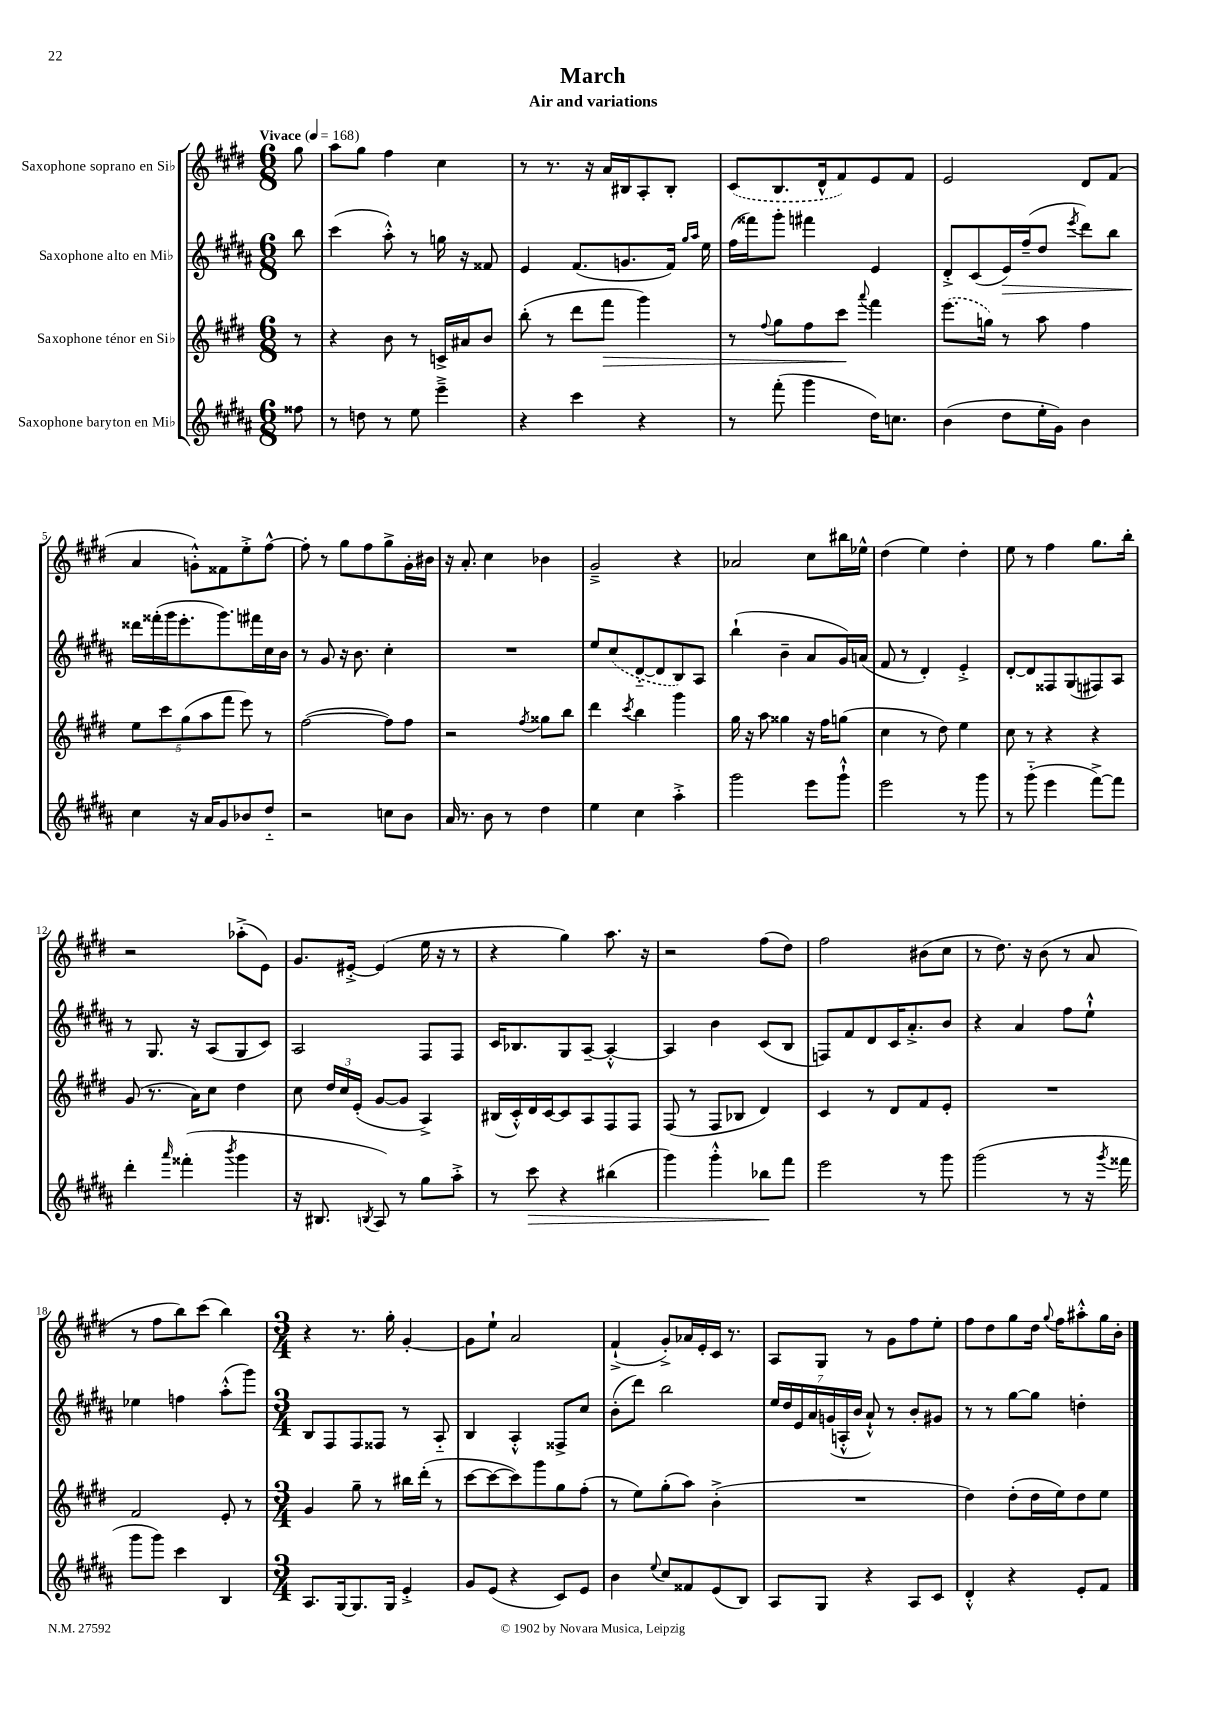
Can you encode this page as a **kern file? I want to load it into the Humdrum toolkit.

**kern	**dynam	**kern	**dynam	**kern	**dynam	**kern
*part4	*part4	*part3	*part3	*part2	*part2	*part1
*staff4	*staff4	*staff3	*staff3	*staff2	*staff2	*staff1
*I"Saxophone baryton en Mi♭	*	*I"Saxophone ténor en Si♭	*	*I"Saxophone alto en Mi♭	*	*I"Saxophone soprano en Si♭
*clefG2	*	*clefG2	*	*clefG2	*	*clefG2
*k[f#c#g#d#a#]	*	*k[f#c#g#d#]	*	*k[f#c#g#d#a#]	*	*k[f#c#g#d#]
*M6/8	*	*M6/8	*	*M6/8	*	*M6/8
*MM168	*	*MM168	*	*MM168	*	*MM168
=	=	=	=	=	=	=
!	!	!	!	!	!	!LO:TX:a:B:t=Vivace
8ff##X\	.	8r	.	8bb\	.	8gg#\
=1	=1	=1	=1	=1	=1	=1
8r	.	4r	.	(4ccc#\	.	8aa\L
8ddn\	.	.	.	.	.	8gg#\J
8r	.	8b\	.	8aa#'^^\)	.	4ff#\
8ee\	.	8r	.	8r	.	.
4eee~^\	.	16cn^/LL	.	16ggn\	.	4cc#\
.	.	16a#X/J	.	16r	.	.
.	.	8b/J	.	8f##X/	.	.
=2	=2	=2	=2	=2	=2	=2
4r	.	(8bb'\	.	4e/	.	8r
.	.	8r	.	.	.	8.r
4ccc#\	.	8ddd#\L	.	(8.f#/L	.	.
.	.	.	.	.	.	16r
!	!	!	!LO:HP:b	!	!	!
.	.	8fff#\J	>	.	.	16a/LL
.	.	.	.	8.gn/	.	16B#X/J
4r	.	4ggg#\)	.	.	.	8A'/
.	.	.	.	16f#/Jk)	.	8B#'/J
.	.	.	.	16qqgg#/LL	.	.
.	.	.	.	16qqaa#/JJ	.	.
.	.	.	.	16ee\	.	.
=3	=3	=3	=3	=3	=3	=3
8r	.	8r	.	(16ff#\LL	.	(8c#/L
.	.	.	.	16fff##X\J)	.	.
.	.	8qqff#/	.	.	.	.
(8fff#'\	.	8gg#\L	.	8ggg#'\J	.	8.B/
4ggg#\	.	8ff#\	.	4fff#X\	.	.
.	.	.	.	.	.	16d#^^/k
.	.	8ccc#\J	.	.	.	8f#/)
.	.	8qqaaa/	.	.	.	.
16dd#\KL)	.	4fff#\	]	4e/	.	8e/
8.ccn\J	.	.	.	.	.	.
.	.	.	.	.	.	8f#/J
=4	=4	=4	=4	=4	=4	=4
(4b\	.	(8.eee\L	.	8d#'^/L	.	2e/
.	.	.	.	(8c#/	.	.
.	.	16ggn\Jk)	.	.	.	.
!	!	!	!	!	!LO:HP:b	!
8dd#\L	.	8r	.	16e/L)	>	.
.	.	.	.	(16ff#~/J	.	.
16ee'\L	.	8aa\	.	8dd#/J	.	.
16g#\JJ)	.	.	.	.	.	.
.	.	.	.	8qeee/	.	.
4b\	.	4ff#\	.	8ddd#\L)	.	8d#/L
.	.	.	.	8bb\J	.	(8f#/J
!!LO:LB:g=z
=5	=5	=5	=5	=5	=5	=5
4cc#\	.	10ee\L	.	16ddd##X\LL	.	4a/
.	.	.	.	(16fff##X'\	]	.
.	.	10ccc#\	.	.	.	.
.	.	.	.	16ggg#\J	.	.
.	.	.	.	8.eee'\	.	.
.	.	(10gg#\	.	.	.	.
16r	.	.	.	.	.	8gn'^^\L)
.	.	10aa\	.	.	.	.
16a#/KL	.	.	.	.	.	.
8g#/	.	.	.	8.ggg#\)	.	8f##X\
.	.	10fff#\J	.	.	.	.
8b-X/	.	8eee\)	.	.	.	8ee'^\
.	.	.	.	16fff#X\L	.	.
8dd#/J	.	8r	.	16cc#\	.	[8ff#^^\J
.	.	.	.	16b\JJ	.	.
=6	=6	=6	=6	=6	=6	=6
2r	.	([2ff#\	.	8r	.	8ff#'\]
.	.	.	.	8g#/	.	8r
.	.	.	.	16r	.	8gg#\L
.	.	.	.	8.b\	.	.
.	.	.	.	.	.	8ff#\
8ccn\L	.	8ff#\L])	.	4cc#'\	.	8gg#^\
8b\J	.	8ff#\J	.	.	.	16g#'\L
.	.	.	.	.	.	16b#X\JJ
=7	=7	=7	=7	=7	=7	=7
16a#/	.	2r	.	2.r	.	16r
8.r	.	.	.	.	.	8.a'/
8b\	.	.	.	.	.	4cc#\
8r	.	.	.	.	.	.
.	.	8qff#/	.	.	.	.
4dd#\	.	8gg##X\L	.	.	.	4b-X\
.	.	8bb\J	.	.	.	.
=8	=8	=8	=8	=8	=8	=8
4ee\	.	4ddd#\	.	8ee/L	.	2g#~^/
.	.	.	.	(8cc#/	.	.
.	.	8qccc#/	.	.	.	.
4cc#\	.	4bb\	.	[8d#/	.	.
.	.	.	.	8d#/]	.	.
4aa#'^\	.	4ggg#\	.	8B/)	.	4r
.	.	.	.	8A#/J	.	.
=9	=9	=9	=9	=9	=9	=9
2ggg#\	.	16gg#\	.	(4bb`\	.	2a-X/
.	.	16r	.	.	.	.
.	.	8aa\	.	.	.	.
.	.	4gg##X\	.	4b~\	.	.
8eee\L	.	16r	.	8a#/L	.	8cc#\L
.	.	16ff#\KL	.	.	.	.
8ggg#`^^\J	.	(8ggn\J	.	16g#/L)	.	16bb#X\L
.	.	.	.	(16an/JJ	.	16ee-X^^\JJ
=10	=10	=10	=10	=10	=10	=10
2eee\	.	4cc#\	.	8f#/	.	(4dd#\
.	.	.	.	8r	.	.
.	.	8r	.	4d#'/)	.	4ee\)
.	.	8dd#\)	.	.	.	.
8r	.	4ee\	.	4e'^/	.	4dd#'\
8ggg#\	.	.	.	.	.	.
=11	=11	=11	=11	=11	=11	=11
8r	.	8cc#\	.	[8d#'/L	.	8ee\
(8ggg#\	.	8r	.	8d#/]	.	8r
4eee\	.	4r	.	8F##X/	.	4ff#\
.	.	.	.	(8G#/	.	.
[8fff#^\L)	.	4r	.	8F#X/)	.	8.gg#\L
8fff#\J]	.	.	.	8A#/J	.	.
.	.	.	.	.	.	16bb'\Jk
!!LO:LB:g=z
=12	=12	=12	=12	=12	=12	=12
4ddd#'\	.	(8g#/	.	8r	.	2r
.	.	8.r	.	8.G#/	.	.
16qqaaa#/	.	.	.	.	.	.
(4fff##X'\	.	.	.	.	.	.
.	.	16a\KL)	.	16r	.	.
.	.	8cc#\J	.	(8A#/L	.	.
8qbbb/	.	.	.	.	.	.
4ggg#\	.	4dd#\	.	8G#/	.	(8aa-X'^\L
.	.	.	.	8c#/J)	.	8e\J)
=13	=13	=13	=13	=13	=13	=13
16r	.	8cc#\	.	2A#/	.	8.g#/L
8.B#X/	.	.	.	.	.	.
.	.	24dd#/LL	.	.	.	.
.	.	24cc#/	.	.	.	.
.	.	.	.	.	.	[16e#X'^/Jk
.	.	(24e'/JJ	.	.	.	.
8qBn/	.	.	.	.	.	.
8A#/)	.	[8g#/L	.	.	.	(4e#/]
8r	.	8g#/J]	.	.	.	.
8gg#\L	.	4A^/)	.	8F#/L	.	16ee\
.	.	.	.	.	.	16r
8aa#'^\J	.	.	.	8F#/J	.	8r
=14	=14	=14	=14	=14	=14	=14
8r	.	(16B#X/LL	.	16c#/KL	.	4r
.	.	16c#'^^/)	.	8.B-X/	.	.
!	!LO:HP:b	!	!	!	!	!
8ccc#\	>	16d#/	.	.	.	.
.	.	[16c#/J	.	.	.	.
4r	.	8c#/]	.	8G#/	.	4gg#\)
.	.	8A/	.	[8A#~/J	.	.
(4bb#X\	.	8F#/	.	4A#'^^/_	.	8.aa\
.	.	8F#/J	.	.	.	.
.	.	.	.	.	.	16r
=15	=15	=15	=15	=15	=15	=15
4ggg#\)	.	(8F#/	.	4A#/]	.	2r
.	.	8r	.	.	.	.
4ggg#'^^\	.	8F#/L	.	4b\	.	.
.	.	8B-X/J	.	.	.	.
8bb-X\L	.	4d#/)	.	(8c#/L	.	(8ff#\L
8fff#\J	]	.	.	8B/J	.	8dd#\J)
=16	=16	=16	=16	=16	=16	=16
2eee\	.	4c#/	.	8Fn/L)	.	2ff#\
.	.	.	.	8f#/	.	.
.	.	8r	.	8d#/	.	.
.	.	8d#/L	.	16c#/K	.	.
.	.	.	.	8.a#'^/	.	.
8r	.	8f#/	.	.	.	(8b#X\L
8ggg#\	.	8e'/J	.	8b/J	.	8cc#\J
=17	=17	=17	=17	=17	=17	=17
(2ggg#\	.	2.r	.	4r	.	8r
.	.	.	.	.	.	8.dd#\)
.	.	.	.	4a#/	.	.
.	.	.	.	.	.	16r
.	.	.	.	.	.	(8b\
8r	.	.	.	8ff#\L	.	8r
16r	.	.	.	8ee`^^\J	.	8a/
8qggg#/	.	.	.	.	.	.
16fff##X\	.	.	.	.	.	.
!!LO:LB:g=z
=18	=18	=18	=18	=18	=18	=18
8ggg#\L	.	2f#/	.	4ee-X\	.	8r
8ggg#\J)	.	.	.	.	.	8ff#\L
4ccc#\	.	.	.	4ffn\	.	8bb\)
.	.	.	.	.	.	(8ccc#\J
4B/	.	8e'/	.	(8aa#'^^\L	.	4bb\)
.	.	8r	.	8ggg#\J)	.	.
=19	=19	=19	=19	=19	=19	=19
*M3/4	*	*M3/4	*	*M3/4	*	*M3/4
8.A#/L	.	4g#/	.	8B/L	.	4r
.	.	.	.	8F#/	.	.
[16G#/k	.	.	.	.	.	.
8.G#/]	.	8gg#~\	.	8F#/	.	8.r
.	.	8r	.	8F##X/J	.	.
16G#/Jk	.	.	.	.	.	16gg#'\
4e'^/	.	16bb#X\LL	.	8r	.	[4g#'/
.	.	(16ddd#'\JJ	.	.	.	.
.	.	8r	.	8A#/	.	.
=20	=20	=20	=20	=20	=20	=20
8g#/L	.	[8ccc#\L	.	4B/	.	8g#\L]
(8e/J	.	8ccc#\_	.	.	.	8ee`\J
4r	.	8ccc#\])	.	4A#'^^/	.	2a/
.	.	8ggg#\	.	.	.	.
8c#/L)	.	8gg#\	.	8F##X^/L	.	.
8e/J	.	(8ff#'\J	.	8cc#/J	.	.
=21	=21	=21	=21	=21	=21	=21
4b\	.	8r	.	(8b'\L	.	(4f#`^/
.	.	8ee\L)	.	8ddd#\J)	.	.
8qqee/	.	.	.	.	.	.
8cc#/L	.	(8gg#'\	.	2bb\	.	8g#'^/L)
8f##X/	.	8aa\J)	.	.	.	16a-X/L
.	.	.	.	.	.	16e'/
(8e/	.	(4b'^\	.	.	.	16c#/JJ
.	.	.	.	.	.	8.r
8B/J)	.	.	.	.	.	.
=22	=22	=22	=22	=22	=22	=22
8A#/L	.	2.r	.	28ee/LL	.	8A/L
.	.	.	.	28dd#/	.	.
.	.	.	.	28e/	.	.
.	.	.	.	28a#/	.	.
8G#/J	.	.	.	.	.	8G#/J
.	.	.	.	(28gn/	.	.
.	.	.	.	28An'^^/	.	.
.	.	.	.	28b/JJ	.	.
4r	.	.	.	8a#`^^/)	.	8r
.	.	.	.	8r	.	8g#\L
8A#/L	.	.	.	8b'/L	.	8ff#\
8c#/J	.	.	.	8g#X/J	.	8ee'\J
=23	=23	=23	=23	=23	=23	=23
4d#'^^/	.	4dd#\)	.	8r	.	8ff#\L
.	.	.	.	8r	.	8dd#\
4r	.	(8dd#'\L	.	[8gg#\L	.	8gg#\
.	.	16dd#\L	.	8gg#\J]	.	16dd#\Jk
.	.	.	.	.	.	8qqgg#/
.	.	16ee\J)	.	.	.	16ff#\KL
8e'/L	.	8dd#\	.	4ddn'\	.	8aa#X'^^\
8f#/J	.	8ee\J	.	.	.	16gg#\L
.	.	.	.	.	.	16b'\JJ
==	==	==	==	==	==	==
*-	*-	*-	*-	*-	*-	*-
